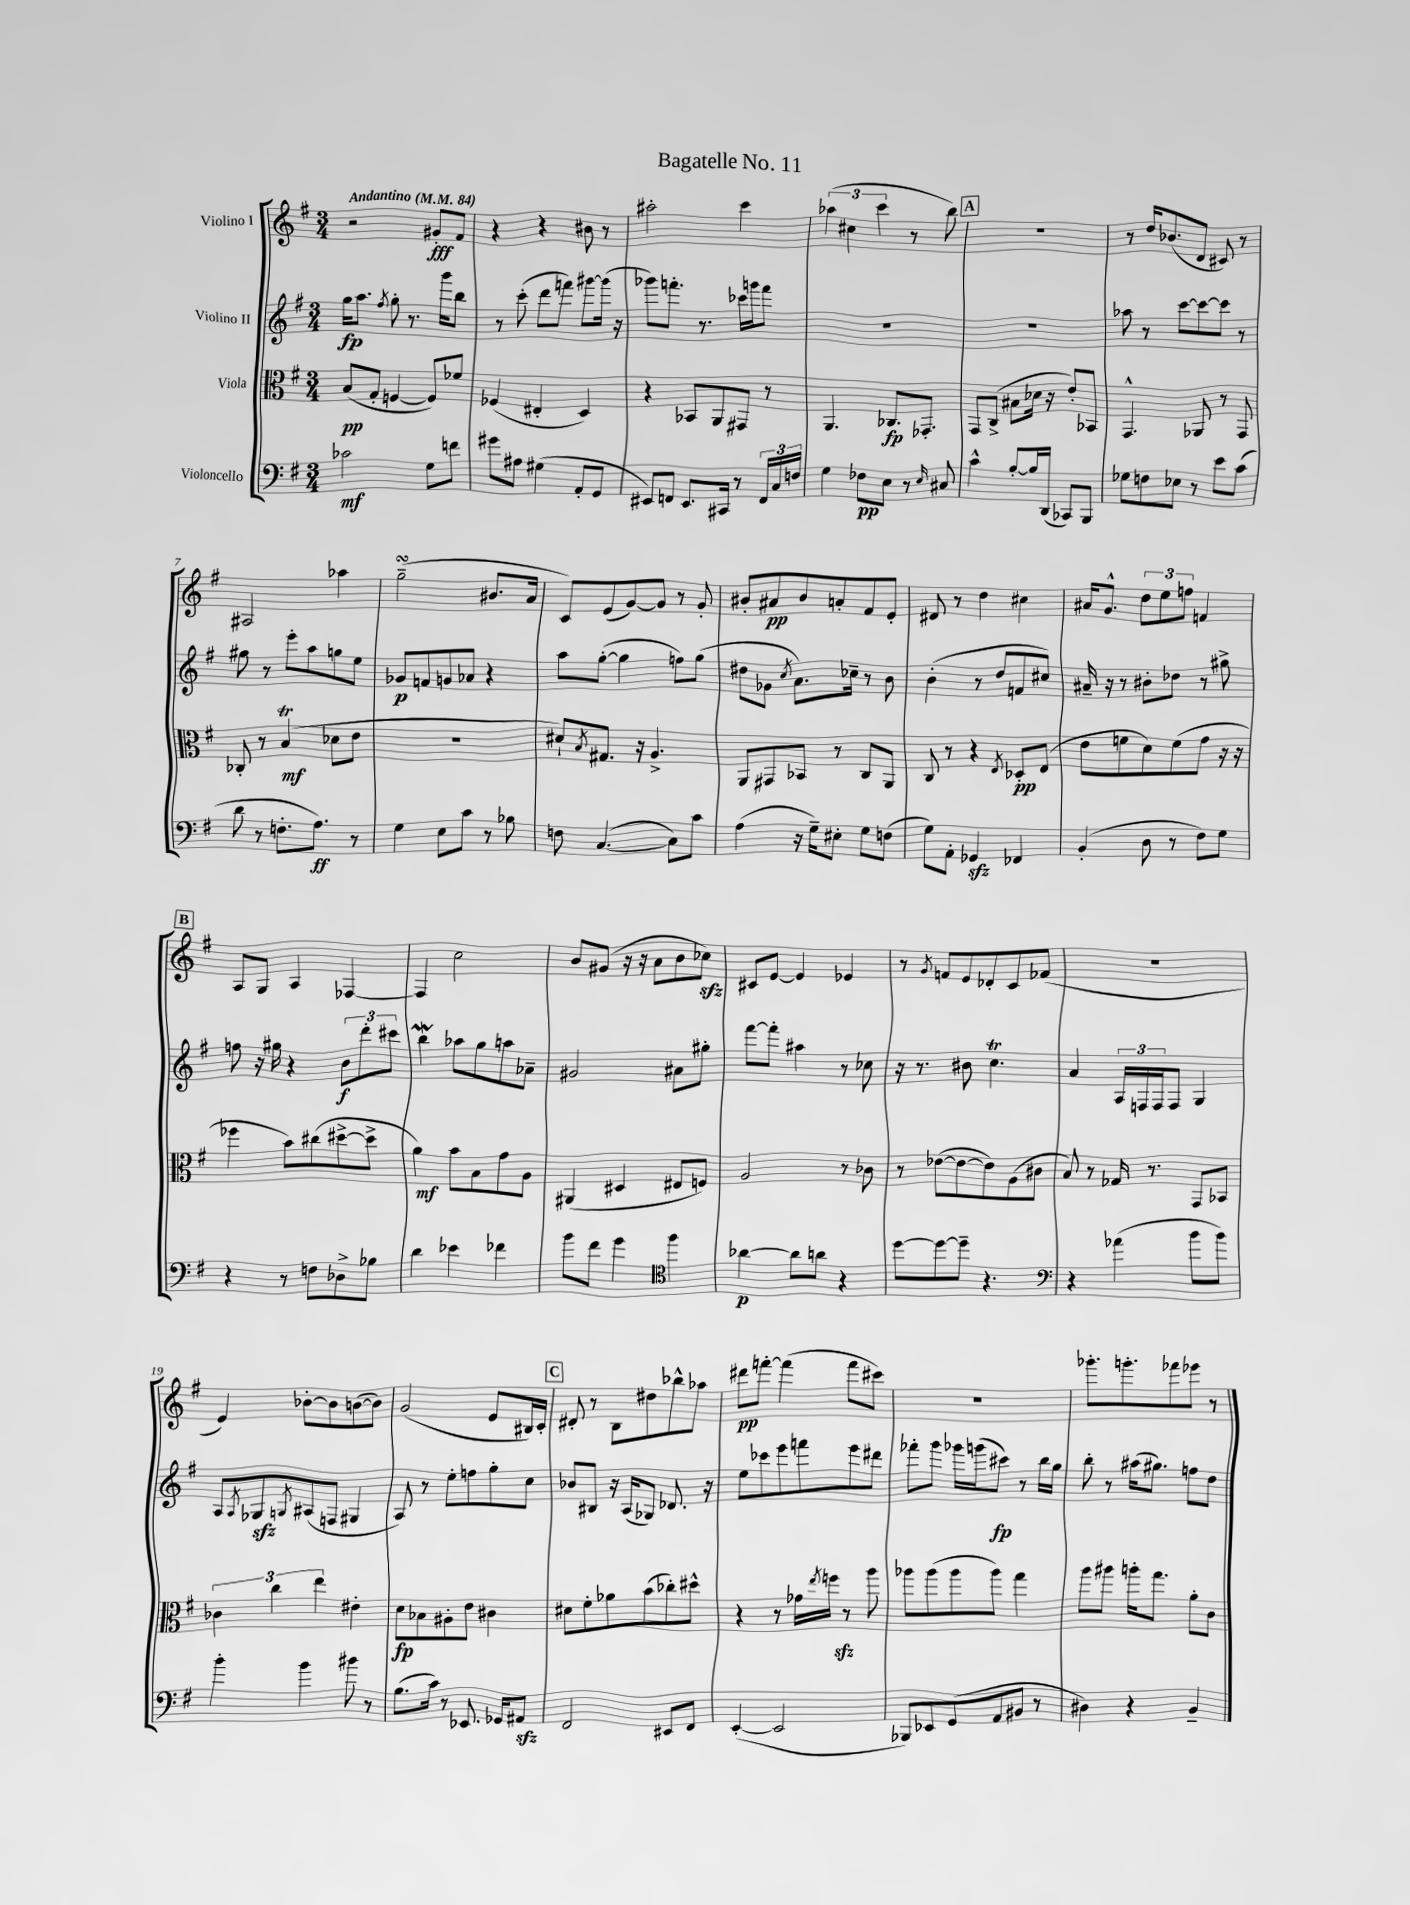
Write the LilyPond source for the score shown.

\header { title = "Bagatelle No. 11" }
<<
\new StaffGroup <<
\new Staff = "s0" \with { instrumentName = "Violino I" } {
    \clef treble \key g \major \numericTimeSignature \time 3/4 \tempo "Andantino" 4 = 84
    r2 gis'8-.\fff fis'8 |
    r4 r4 bis'8 r8 |
    ais''2-. c'''4 |
    \tuplet 3/2 { aes''4( cis''4 c'''4 } r8 b''8) |
    \mark \markup { \box "A" } R2. |
    r8 d''16 bes'8.( d'8 cis'8) r8 |
    ais2 aes''4 |
    g''2--\turn( bis'8. a'16 |
    c'8) e'8( g'8~) g'8 r8 g'8-. |
    bis'8-. ais'8\pp bis'8 a'8-. fis'8 e'8-. |
    dis'8 r8 d''4 cis''4 |
    ais'16 g'8.-^ \tuplet 3/2 { d''8 e''8 f''8 } f'4 |
    \mark \markup { \box "B" } a8 g8 a4 fes4~ |
    fes4 c''2 |
    b'8 gis'8( r16 r16 a'8 b'8 ces''8\sfz) |
    cis'8 e'8~ e'4 ees'4 |
    r8 \acciaccatura { g'8 } f'8 e'8 des'8-. c'8 fes'8( |
    R2. |
    e'4) bes'8~-. bes'8 b'8~( b'8) |
    g'2( e'8 bis16) c'16-. |
    \mark \markup { \box "C" } dis'8-. r8 b8 dis''8 bes''8-^ aes''8 |
    dis'''8\pp f'''8~-. f'''4( f'''8 cis'''8) |
    R2. |
    ges'''8.-. g'''8.-. fes'''8 ees'''8 r8 \bar "|." |
}
\new Staff = "s1" \with { instrumentName = "Violino II" } {
    \clef treble \key g \major \numericTimeSignature \time 3/4
    g''16\fp a''8. \acciaccatura { fis''8 } g''8-. r8. g'''16 b''8 |
    r8 c'''8-.( d'''8 f'''8) gis'''8~ gis'''16( r16 |
    ges'''8) f'''8.-. r8. ces'''16 g'''16 f'''8 |
    R2. |
    \mark \markup { \box "A" } R2. |
    aes''8 r8 c'''8~ c'''8~ c'''8 r8 |
    gis''8 r8 e'''8-. a''8 g''8 e''8 |
    ges'8\p f'8 g'8 aes'8 r4 |
    a''8 g''8~-.( g''4 f''8) g''8( |
    dis''8 ges'8 \acciaccatura { c''8 } a'8.) ces''16-- r8 b'8 |
    b'4-.( r8 d''8 f'8 cis''8) |
    ais'16-- r16 r8 bis'8-. des''8 r8 gis''8-> |
    \mark \markup { \box "B" } f''8 r16 gis''16 r4 \tuplet 3/2 { b'8\f d'''8-. cis'''8 } |
    b''4\mordent aes''8 g''8 a''8 aes'8-- |
    gis'2 ais'8 gis''8-. |
    fis'''8~ fis'''8-. ais''4 r8 ces''8 |
    r16 r8. bis'8 c''4.\trill |
    a'4 \tuplet 3/2 { a16 f16 f16 } f8 g4 |
    a8 \acciaccatura { a8 } ges8\sfz \acciaccatura { g8 } ais8( f8 gis4 |
    a8) r8 e''8-. f''8 g''8-. c''8 |
    \mark \markup { \box "C" } bes'8 bis8 r16 a16( ges8) des'8. r16 |
    e''8 ces'''8 e'''8 f'''8 e'''8 dis'''8 |
    fes'''8-. g'''8 ges'''16 g'''16( cis'''8\fp) r8 b''16 g''16 |
    b''8-. r8 ais''16( gis''8.) f''8 d''8 \bar "|." |
}
\new Staff = "s2" \with { instrumentName = "Viola" } {
    \clef alto \key g \major \numericTimeSignature \time 3/4
    b8\pp( g8-. f4~ f8) fes'8 |
    fes4( eis4-. d4) |
    r4 bes,8 a,8 gis,8 r8 |
    a,4. ces8.\fp ges,8.-. |
    \mark \markup { \box "A" } g,8 c8->( bis8 des'16 r16 e'8-.) bes,8 |
    g,4.-^ aes,8 r8 g,8 |
    ces8-. r8 b4\trill\mf( des'8 e'8 |
    R2. |
    dis'8-!) \acciaccatura { b8 } gis8. r16 a4.-> |
    a,8 gis,8 bes,8 r8 c8 a,8 |
    c8 r8 r4 \acciaccatura { e8 } des8-.\pp e8( |
    e'8 f'8 d'8) f'8( g'8 r16 r16 |
    \mark \markup { \box "B" } fes''4 b'8) cis''8( dis''8~-> dis''8-> |
    a'4\mf) b'8 b8 g'8 a8 |
    ais,4( dis4 eis8 f8) |
    a2 r8 ces'8 |
    r8 ees'8~( ees'8~ ees'8) a8( cis'8 |
    b8) r8 ges16 r8. g,8 bes,8 |
    \tuplet 3/2 { ces'4 c''4 e''4 } eis'4-. |
    d'8\fp bes8 ais8-. e'8 cis'4 |
    \mark \markup { \box "C" } dis'8 fis'8-. aes'8 b'8( ces''8-.) dis''8-^ |
    r4 r8 ges'16 \acciaccatura { e''8 } f''16\sfz r8 a''8 |
    aes''8 aes''8( aes''8 aes''8) g''4 |
    a''8 ais''8 a''16-. g''8. a'8-. c'8 \bar "|." |
}
\new Staff = "s3" \with { instrumentName = "Violoncello" } {
    \clef bass \key g \major \numericTimeSignature \time 3/4
    ces'2\mf g8 f'8 |
    gis'8 ais8 gis4( a,8-. g,8 |
    eis,8) f,8 eis,8. cis,16 r8 \tuplet 3/2 { f,16 c16 f16 } |
    g4 fes8\pp e8 r8 \grace { e16 } cis8 |
    \mark \markup { \box "A" } c'4-^ b8~-. b16 d,16( ces,8) b,,8 |
    ges8 f8 ees8 r8 e'8 c'8( |
    d'8 r8 f8.-. a8.\ff) r8 |
    g4 e8 c'8 r8 bes8 |
    f8 c4.~( c8) c'8 |
    a4( r16 g16--) eis8-. g8 f8( |
    g8) a,8-. ges,4\sfz fes,4 |
    b,4-.( d8 r8 fis8) g8 |
    \mark \markup { \box "B" } r4 r8 f8 des8-> bes8 |
    d'4 ees'4 fes'4 |
    b'8 fis'8 g'4 \clef tenor fis''4 |
    aes'4~\p aes'8 a'8 r4 |
    d''8~ d''8~ d''8-- r4. |
    \clef bass r4 aes'4( b'8 b'8) |
    b'4-. b'4 bis'8 r8 |
    b8.( c'16) r8 ees,8. ges,16 ais,8\sfz |
    \mark \markup { \box "C" } fis,2 eis,8 fis,8 |
    e,4~-.( e,2 |
    bes,,8) ees,8 g,8( a,8 bis,8 r8 |
    dis4) r4 b,4-- \bar "|." |
}
>>
>>
